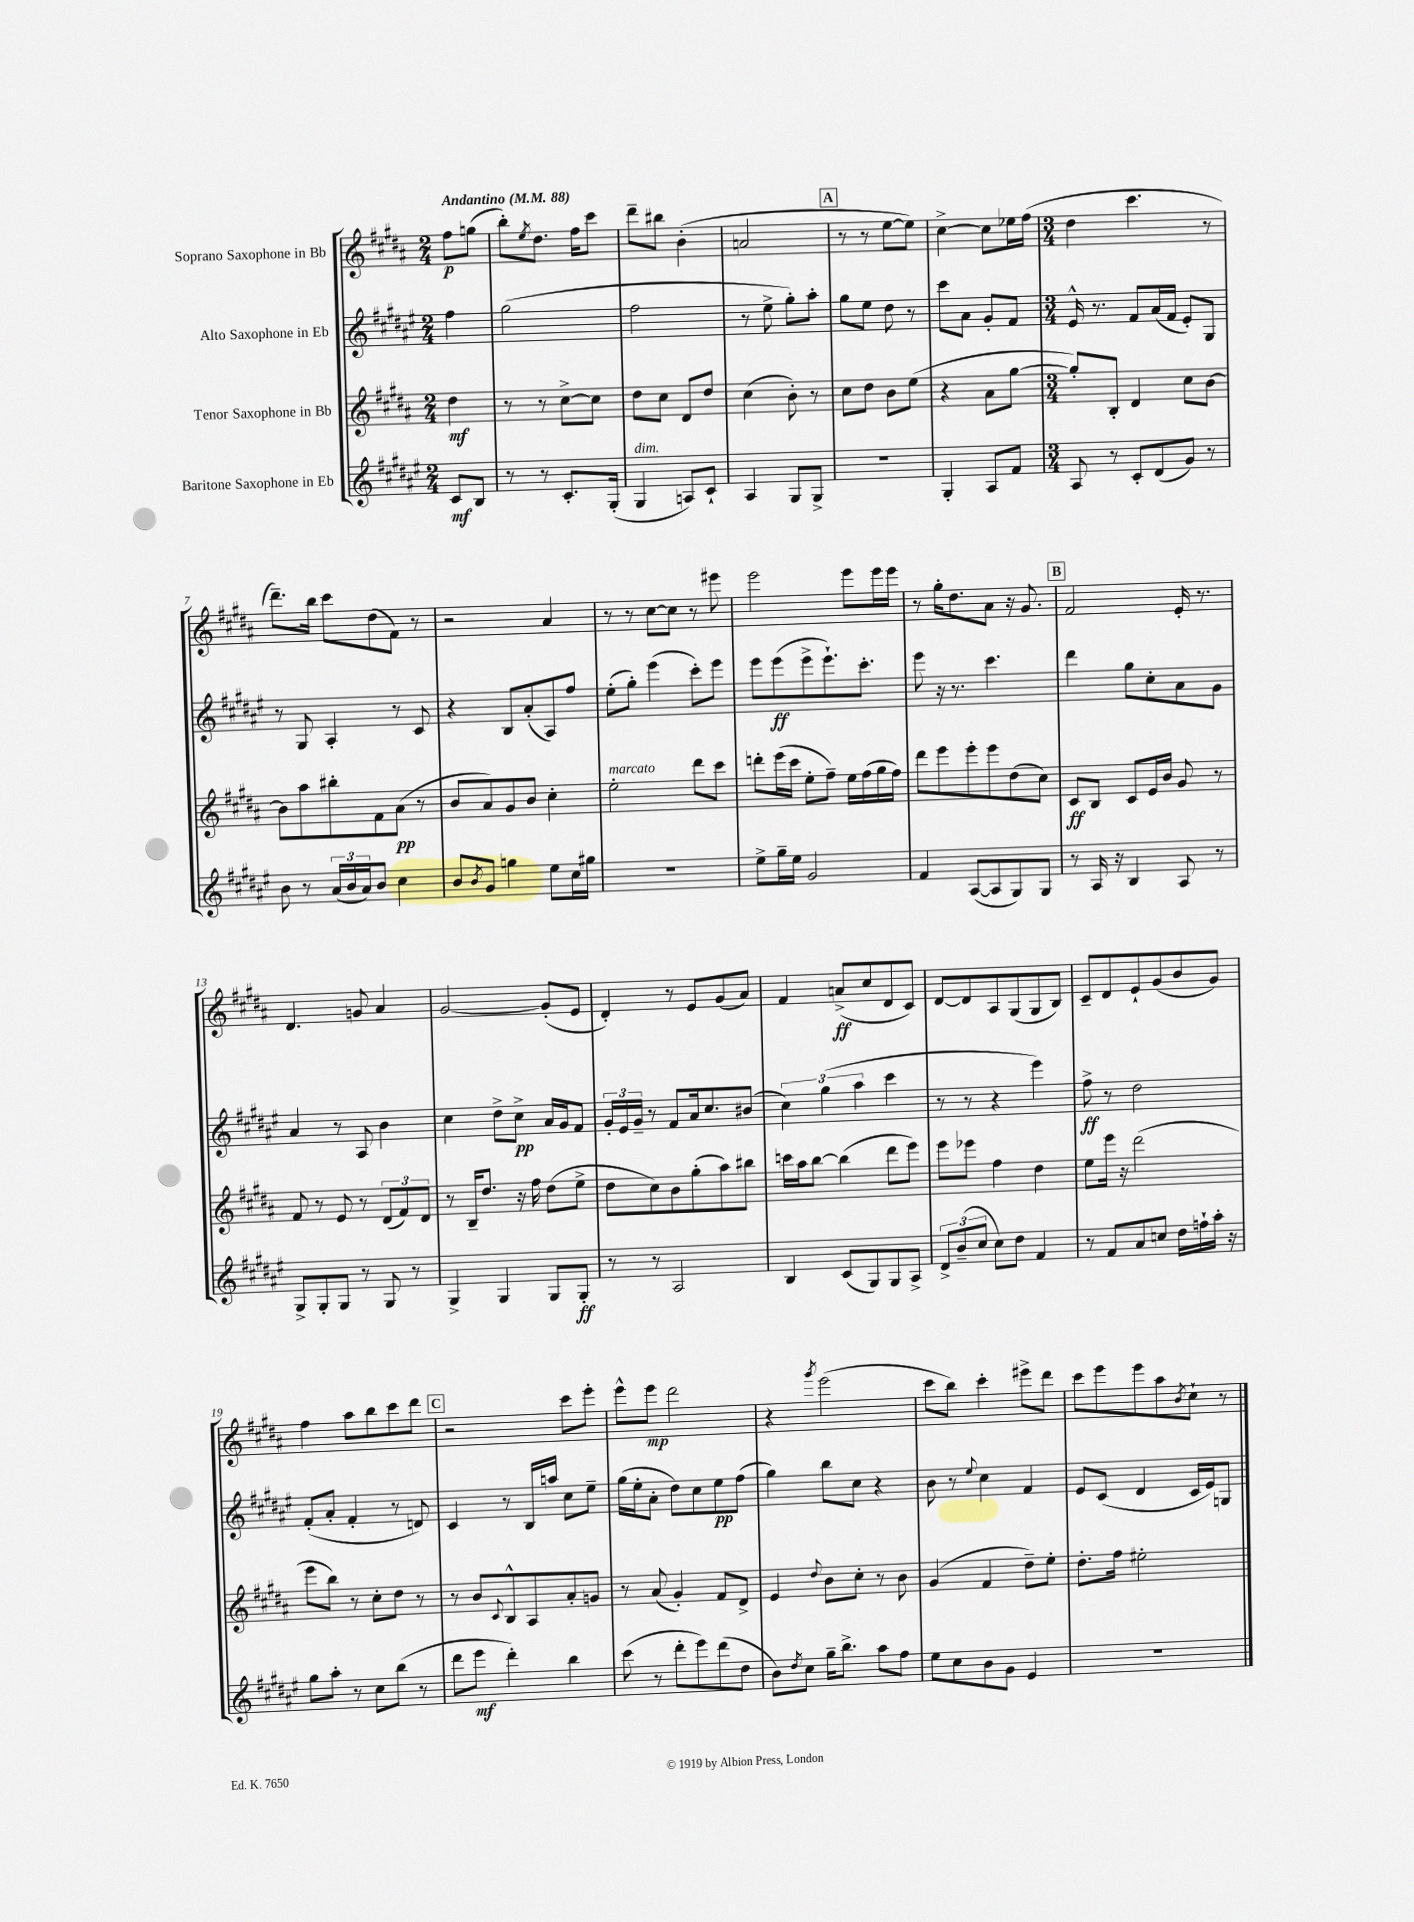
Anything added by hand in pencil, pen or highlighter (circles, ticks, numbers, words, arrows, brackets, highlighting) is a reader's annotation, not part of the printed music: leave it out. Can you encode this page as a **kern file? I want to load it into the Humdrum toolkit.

**kern	**kern	**kern	**kern
*staff4	*staff3	*staff2	*staff1
*clefG2	*clefG2	*clefG2	*clefG2
*k[f#c#g#d#a#e#]	*k[f#c#g#d#a#]	*k[f#c#g#d#a#e#]	*k[f#c#g#d#a#]
*M2/4	*M2/4	*M2/4	*M2/4
*MM88	*MM88	*MM88	*MM88
8c#/L	4dd#\	4ff#\	8ff#\L
8B/J	.	.	(8gg\J
=	=	=	=
8r	8r	(2gg#\	8bb'\L)
.	.	.	8qee/
8r	8r	.	8.dd#\J
8.c#'/L	[8cc#^\L	.	.
.	.	.	16ff#\LK
.	8cc#\]J	.	8ccc#\J
(16G#'/Jk	.	.	.
=	=	=	=
4G#/	8dd#\L	2ff#\	8ddd#~\L
.	8cc#\J	.	8bb#\J
8A/L)	8d#/L	.	(4b'\
8c#`/J	8dd#/J	.	.
=	=	=	=
4A#/	(4cc#\	8r	2a/
.	.	8ee#^\	.
8G#/L	8b'\)	8gg#'\L)	.
8G#^/J	8r	8aa#'\J	.
=	=	=	=
2r	8cc#\L	8gg#\L	8r
.	8dd#\J	8ee#\J	8r
.	8b\L	8dd#\	[8ee\L
.	(8ee\J	8r	8ee\]J)
=	=	=	=
4G#'/	4r	8ccc#\L	[4cc#^\
.	.	8a#\J	.
8A#/L	8a#\L	8g#'/L	8cc#\]L
8f#/J	[8gg#\J	8f#/J	16ee-\L
.	.	.	(16ff#\JJ
=	=	=	=
*M3/4	*M3/4	*M3/4	*M3/4
8A#/	8gg#'/]L)	16e#^^/	4dd#\
.	.	8.r	.
8r	8B'/J	.	.
8c#'/L	4d#/	8f#/L	4.ccc#\
(8d#/	.	(16a#/L	.
.	.	16f#/JJ	.
8g#/J)	8cc#\L	8e#'/L)	.
8r	[8b\J	8G#/J	8r
=	=	=	=
8b\	8b\]L	8r	8.ddd#~\L)
8r	8aa#\	8G#/	.
.	.	.	16bb\Jk
(24a#/LL	8bb#'\	4A#'/	8ccc#\L
24b/	.	.	.
24a#/J)	.	.	.
8b/J	8f#\	.	(8dd#\
4cc#\	(8a#\J	8r	8f#\J)
.	8r	8c#/	8r
=	=	=	=
8b/L	8b/L	4r	2r
8qb/	.	.	.
8g#/J	8a#/)	.	.
4gg\	8g#/	8B/L	.
.	8b/J	(8a#'/	.
8ee#\L	4cc#'\	8A#/)	4a#/
16cc#\L	.	8ff#/J	.
16gg#\JJ	.	.	.
=	=	=	=
2.r	2ee'\	(8ee#'\L	8r
.	.	8gg#'\J)	8r
.	.	(4eee#\	[8cc#\L
.	.	.	8cc#\]J
.	8ddd#\L	8ccc#'\L)	8r
.	8ccc#\J	8eee#\J	8eee#\
=	=	=	=
8ee#^\L	8ddd'\L	8eee#\L	2eee\
16gg#~\L	(16eee\L	(8eee#\	.
16ee#\JJ	16ccc#\JJ	.	.
2g#/	8ee'\L	8eee#^\	.
.	8ff#~\J)	8.eee#`\)	.
.	16ee\LL	.	8eee\L
.	(16ff#\	8.ccc#'\J	.
.	16gg#\	.	16eee\L
.	16ff#\JJ)	.	16eee\JJ
=	=	=	=
4f#/	8ddd#\L	8eee#\	8r
.	8eee\	16r	16gg#'\LK
.	.	8.r	8.dd#\
([8A#/L	8eee'\	.	.
8A#/]	8eee\	4.ccc#\	8a#\J
8G#/)	(8dd#\	.	16r
.	.	.	8.g#/
8G#/J	8cc#\J)	.	.
=	=	=	=
8r	8c#/L	4ddd#\	2f#/
16A#/	8B/J	.	.
16r	.	.	.
4B/	8c#/L	8gg#\L	.
.	16e/L	8cc#'\	.
.	16b/JJ	.	.
8A#/	8g#/	8a#\	16e'/
.	.	.	8.r
8r	8r	8g#\J	.
=	=	=	=
8G#^/L	8f#/	4a#/	4.d#/
8G#'/	8r	.	.
8G#/J	8e/	8r	.
8r	8r	8A#/	8g/
8G#/	(12d#/L	4b\	4a#/
.	12f#/)	.	.
8r	.	.	.
.	12d#/J	.	.
=	=	=	=
4G#^/	8r	4cc#\	[2g#/
.	16B~/LK	.	.
.	8.dd#/J	.	.
4G#/	.	8dd#^\L	.
.	16r	8cc#^\J	.
.	16ff#\	.	.
8G#/L	(8dd#\L	16a#/LL	(8g#'/]L
.	.	16g#/J	.
8G#'/J	8ee^\J	8f#/J	8e/J
=	=	=	=
8r	8dd#\L	24g#'/LL	4d#'/)
.	.	24e#/	.
.	.	24g#~/JJ	.
8r	8cc#\)	8r	.
2A#/	8b\	8f#/L	8r
.	(8gg#'\	16a#/k	8e/L
.	.	8.cc#/	.
.	8aa#\)	.	(8g#/
.	8bb#\J	(8b#/J	8a#/J)
=	=	=	=
4B/	16ccc\LL	6cc#\)	4f#/
.	16aa#\J	.	.
.	[8bb\J	.	.
.	.	(6gg#\	.
(8c#/L	(4bb\]	.	(8a^/L
.	.	6aa#\	.
8G#/)	.	.	8cc#/
8G#/	8ddd#\L	4ccc#\	8d#/
8A#^/J	8eee\J)	.	8c#/J)
=	=	=	=
12d#^/L	8eee\L	8r	[8d#/L
(12b~/	.	.	.
.	8eee-\J	8r	8d#/]
12cc#/J	.	.	.
8cc#\L)	4ff#\	4r	8A#/
8dd#\J	.	.	(8G#/
4f#/	4dd#\	4eee#\)	8G#/
.	.	.	8B/J)
=	=	=	=
8r	8ee\L	8ff#^\	8c#~/L
8f#/L	16eee\Jk	8r	8d#/
.	16r	.	.
8a#/	(2ddd#\	2dd#\	8e`/
8cc/J	.	.	(8g#/
16dd#\LL	.	.	8b/
16ff`\	.	.	.
16aa#'\JJ	.	.	8g#/J)
16r	.	.	.
=	=	=	=
8gg#\L	8eee\L	(8f#'/L	4ff#\
8aa#'\J	8bb\J)	8a#'/J	.
8r	8r	4f#'/	8aa#\L
8cc#\L	8cc#'\L	.	8bb\
(8bb\J	8dd#\J	8r	8ccc#\
8r	8r	8d/)	8ddd#\J
=	=	=	=
8ddd#\L	8r	4c#/	2r
8eee#\J	8b/L	.	.
.	8qqc#/	.	.
4ddd#'\)	8B^^/	8r	.
.	8A#/	16B/LL	.
.	.	16aa/JJ	.
4bb\	8a#'/	8cc#\L	8ccc#\L
.	8g/J	8ee#~\J	8eee'\J
=	=	=	=
(8ccc#\	8r	(16gg#\LL	8eee^^\L
.	.	16ee#'\J	.
8r	(8a#/	8a#'\J	8eee\J
8ddd#'\L	4g#'/)	8dd#\L)	2ddd#\
8eee#\)	.	8cc#\	.
(8ddd#\	8f#/L	8ee#\	.
8dd#\J	8d#^/J	(8ff#\J	.
=	=	=	=
8b\L)	4e/	4gg#\)	4r
8qdd#/	.	.	.
8cc#\J	.	.	.
.	8qqdd#/	.	8qggg#/
16gg#~\LK	8b\L	8bb\L	(2eee\
8.bb^\J	.	.	.
.	8cc#'\J	8cc#\J	.
8aa#\L	8r	4r	.
8ff#\J	8b\	.	.
=	=	=	=
8ee#\L	(4g#/	8b\	8ccc#\L
8cc#\	.	8r	8bb\J)
.	.	8qqee#/	.
8b\	4f#/	4cc#\	4ccc#'\
8g#\J	.	.	.
4e#/	8dd#~\L)	4f#/	8eee#^\L
.	8ee'\J	.	8ddd#\J
=	=	=	=
2.r	8.dd#'\L	8e#/L	8ccc#\L
.	.	(8c#/J	8eee\
.	16ff#\Jk	.	.
.	2ee#'\	4d#/	8eee\
.	.	.	8aa#\
.	.	.	8qb/
.	.	16c#/LL	8cc#`\J
.	.	16e#/J)	.
.	.	8G/J	8r
==	==	==	==
*-	*-	*-	*-
